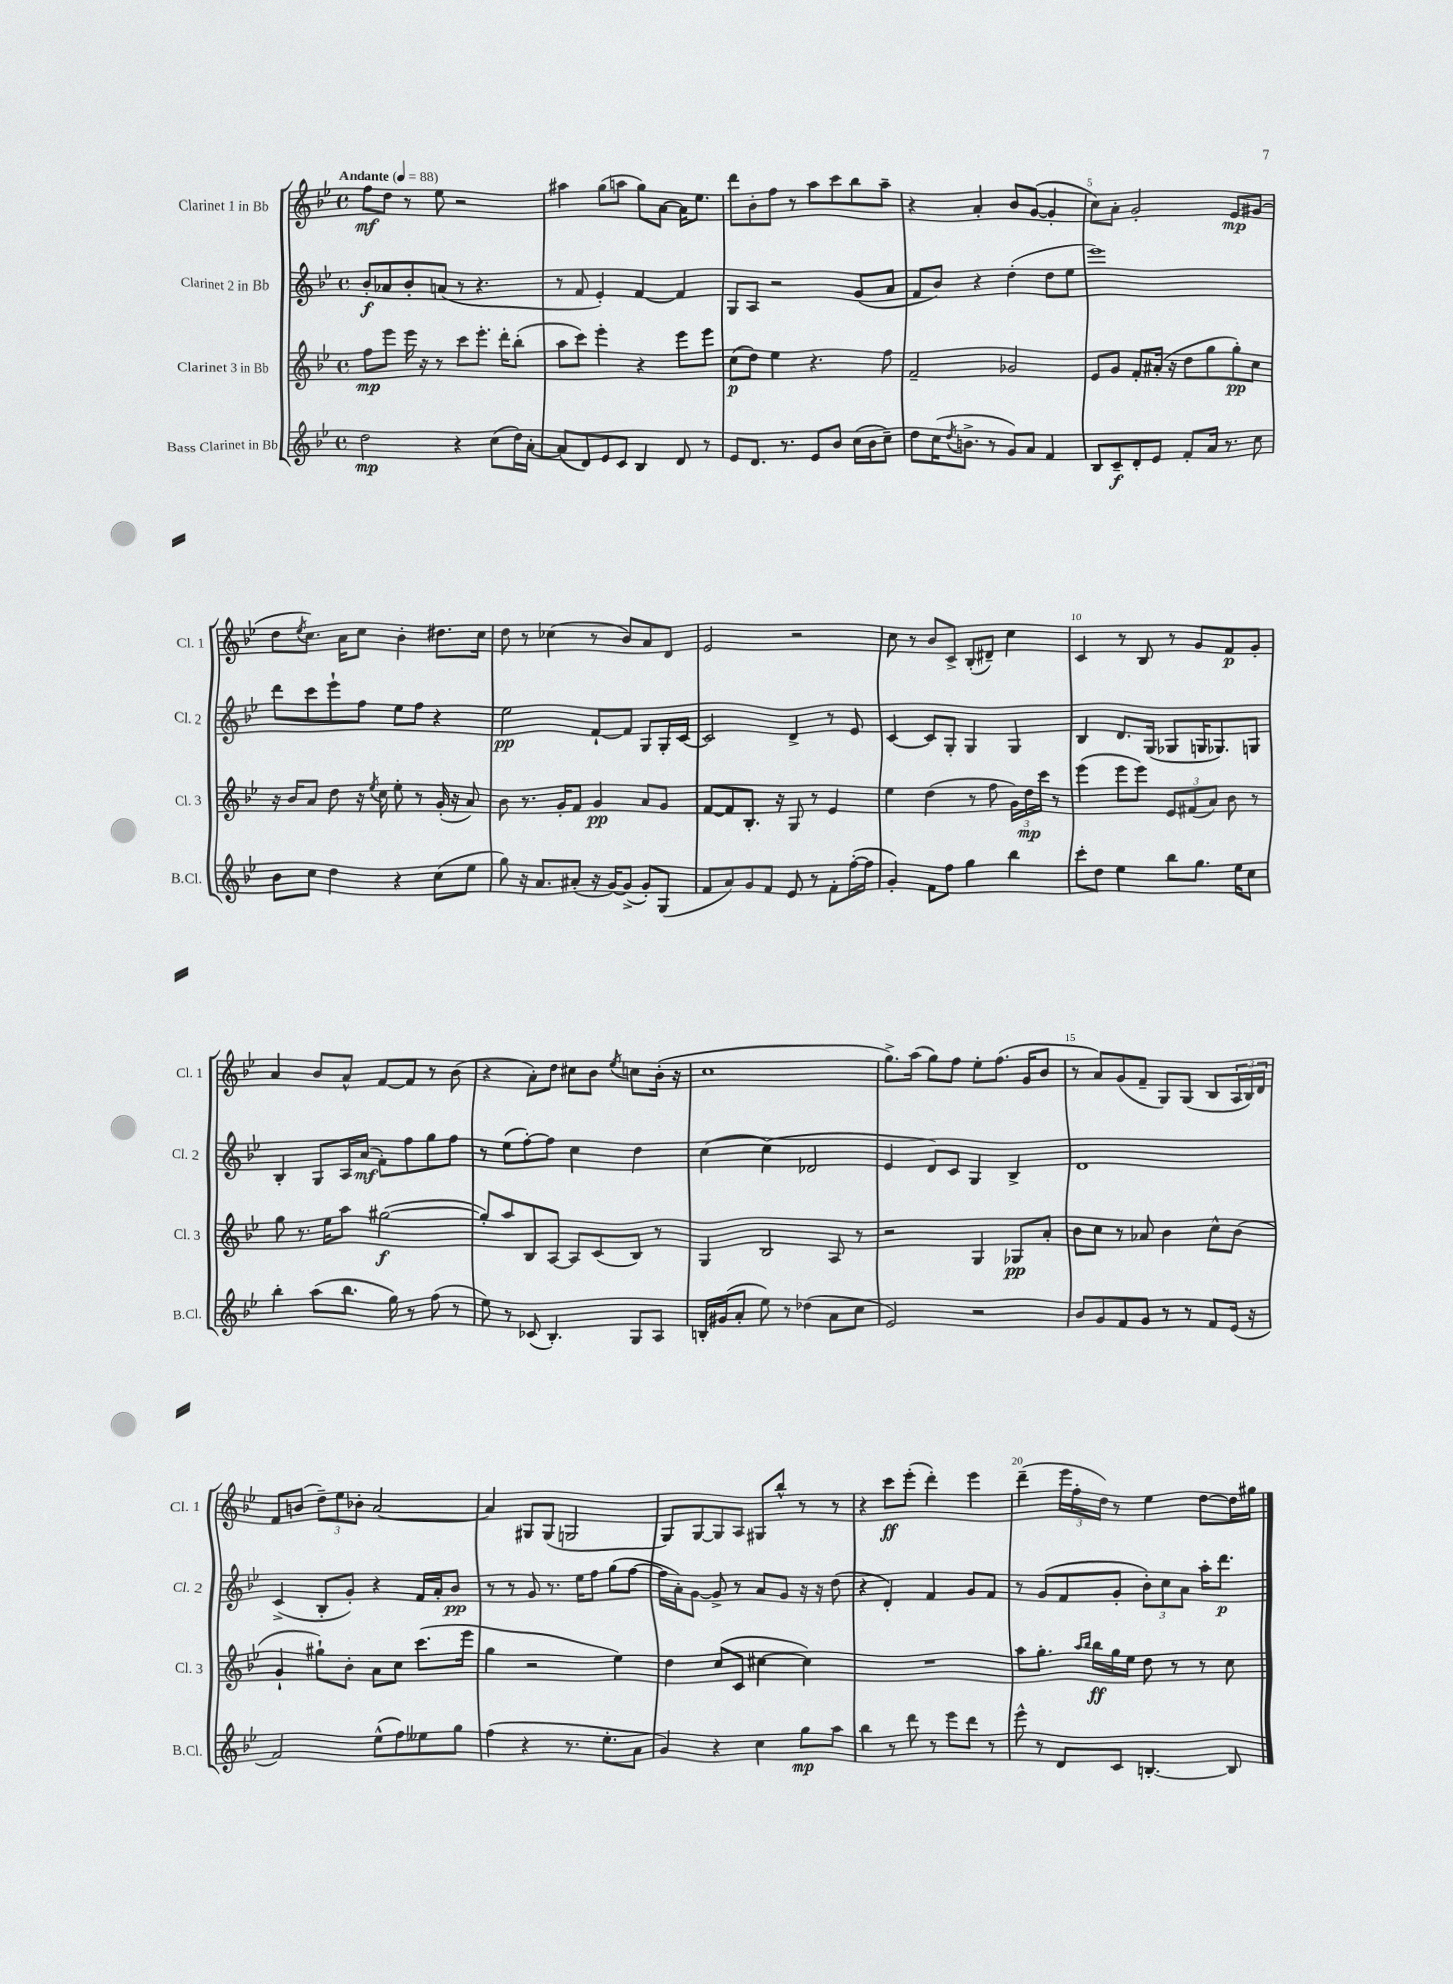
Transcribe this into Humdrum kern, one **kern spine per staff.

**kern	**kern	**kern	**kern
*staff4	*staff3	*staff2	*staff1
*clefG2	*clefG2	*clefG2	*clefG2
*k[b-e-]	*k[b-e-]	*k[b-e-]	*k[b-e-]
*M4/4	*M4/4	*M4/4	*M4/4
*met(c)	*met(c)	*met(c)	*met(c)
*MM88	*MM88	*MM88	*MM88
2dd	8ff	8b-'	8ff
.	8eee-	8a-	8dd
.	16eee-	8b-'	8r
.	16r	.	.
.	8r	(8a	8ee-
4r	8ccc	8r	2r
.	8.eee-'	4.r	.
(8cc	.	.	.
.	16ddd'	.	.
16dd)	(8bb-'	.	.
[16a'	.	.	.
=	=	=	=
(8a]	8aa	8r	4aa#
8d)	8ccc)	8f	.
8e-	4eee-'	4e-')	(8gg
8c	.	.	8aa
4B-	4r	[4f	8gg)
.	.	.	[8a
8d	8eee-	4f]	16a]
.	.	.	8.ee-
8r	8eee-	.	.
=	=	=	=
8e-	(8cc	8G	8ddd
8.d	8dd)	8A	8b-'
.	4ee-	2r	8ff
8.r	.	.	.
.	.	.	8r
8e-	4.r	.	8aa
8b-	.	.	8ccc
(16cc	.	(8g	8bb-
16b-	.	.	.
8cc~)	8ff	8a	8aa~
=	=	=	=
8dd	2f~	8f	4r
(16cc	.	8b-)	.
8qdd	.	.	.
8.b^	.	.	.
.	.	4r	4a'
8r	.	.	.
8g)	2g-	(4dd'	8b-
8a	.	.	([8g
4f	.	8dd	4g']
.	.	8ee-	.
=	=	=	=
8B-	8e-	1eee-)	8cc)
8c~	8g	.	8a'
8d'	8f'	.	2g'
8e-	(16a#'	.	.
.	16r	.	.
8f'	8dd	.	.
16a	8gg	.	.
8.r	.	.	.
.	8gg')	.	8e-
8cc	8cc	.	(8g#
=	=	=	=
8b-	16r	8ddd	8dd
.	16b-	.	.
.	.	.	8qee-
8cc	8a	8ccc	8.cc)
4dd	8dd	8eee-`	.
.	.	.	16a
.	16r	8ff	8cc
.	8qee-	.	.
.	16cc	.	.
4r	8ee-'	8ee-	4b-'
.	8r	8ff	.
(8cc	(16g'	4r	8.dd#
.	16r	.	.
8ee-	8a)	.	.
.	.	.	16cc
=	=	=	=
8gg)	8b-	2ee-	8dd
16r	8.r	.	8r
8.a	.	.	.
.	.	.	(4cc-
.	16g'	.	.
(8a#'	8f	.	.
16r	4g	[8f`	8r
[16g)	.	.	.
(8g^]	.	8f]	8b-)
8g')	8a	8G	8a
(8G	8g	16G'	8d
.	.	[16c	.
=	=	=	=
8f	[8f	2c]	2e-
8a)	8f]	.	.
8g	8.B-'	.	.
8f	.	.	.
.	16r	.	.
8e-	8G	4d^	2r
8r	8r	.	.
8f'	4e-	8r	.
([16ff'	.	8e-	.
16ff]	.	.	.
=	=	=	=
4g')	4ee-	[4c	8cc
.	.	.	8r
8f	(4dd	8c]	8b-
8ff	.	8G'	8c^
4gg	8r	4G	(8B-'
.	8ff	.	8d#~)
4bb-	24g)	4G	4cc
.	24dd	.	.
.	24ccc	.	.
.	8r	.	.
=	=	=	=
8ccc'	(4eee-	4B-	4c
8dd	.	.	.
4ee-	8eee-	8.d	8r
.	8eee-)	.	8B-
.	.	(16G	.
8bb-	12e-	8G-	8r
.	(12f#	.	.
8.gg	.	16G	8g
.	12a)	.	.
.	.	8.G-)	.
.	8b-	.	8f
16ee-	.	.	.
8cc	8r	8G	8g'
=	=	=	=
4bb-'	8gg	4B-'	4a
.	8.r	.	.
(8aa	.	8G	8b-
.	16ee-	.	.
8.bb-	8aa	16A	8a^^
.	.	(16a	.
.	([2gg#	8f')	[8f
16gg)	.	.	.
8r	.	8ff	8f]
(8ff	.	8gg	8r
8r	.	8ff	(8b-
=	=	=	=
8ee-)	8gg#'])	8r	4r
8r	8aa	(8ee-	.
(8c-	8B-	[8ff')	8a')
4.B-')	[8A	8ff]	8dd
.	8A]	4cc	8cc#
.	(8c	.	8b-
.	.	.	8qee-
8G	8B-)	4dd	8cc
8A	8r	.	(16b-'
.	.	.	16r
=	=	=	=
16B'	4G	[4cc	1cc
(16g#	.	.	.
8a'	.	.	.
8ee-)	2B-	(4cc]	.
8r	.	.	.
(4dd-	.	2d-	.
8a	8A	.	.
8cc	8r	.	.
=	=	=	=
2e-)	2r	4e-	8.gg^)
.	.	.	(16aa
.	.	8d)	8gg)
.	.	8c	8ff
2r	4G	4G	8ee-'
.	.	.	(8.ff
.	8G-	4B-^	.
.	.	.	16g
.	8a'	.	8b-
=	=	=	=
8b-	8b-	1d	8r
8g	8cc	.	8a)
8f	8r	.	(8g
8g	8a-	.	8f~
8r	4b-	.	8G)
8r	.	.	(8G
8f	8cc^^	.	8B-
(16e-	(8b-	.	24A
.	.	.	24B-)
16r	.	.	.
.	.	.	24d
=	=	=	=
2f)	4g`	(4c^	8f
.	.	.	(8b
.	8gg#`)	8B-'	12dd~)
.	.	.	12ee-
.	8b-'	8g')	.
.	.	.	12b-'
(8ee-^^	8a	4r	[2a
8ff)	8cc	.	.
8ee--	(8.ccc	16f	.
.	.	16a'	.
8gg	.	8b-	.
.	16eee-	.	.
=	=	=	=
(4ff	4gg	8r	4a]
.	.	8r	.
4r	2r	8g	8G#
.	.	8.r	(8G#
8.r	.	.	2G
.	.	16ee-	.
.	.	8ff	.
8.ee-'	.	.	.
.	4ee-)	(8gg	.
8a	.	[8ff	.
=	=	=	=
4g)	4dd	16ff]	8G)
.	.	16a')	.
.	.	[8g	[8G
4r	(8cc	8g^]	8G]
.	8c	8r	8A
4cc	[4cc#	8a	8G#
.	.	8g	8bb-^^
8gg	4cc#])	16r	8r
.	.	16r	.
8aa	.	(8dd	8r
=	=	=	=
4bb-	1r	4r	4r
8r	.	4d')	8ccc
8ddd	.	.	(8eee-'
8r	.	4f	4ddd')
8eee-	.	.	.
8ddd	.	8g	4eee-
8r	.	8f	.
=	=	=	=
8eee-^^	8aa	8r	(4ddd~
8r	8.gg'	(8g	.
8d	.	8f	24eee-
.	.	.	24ff'
.	16qqaa	.	.
.	16qqbb-	.	.
.	16bb-	.	.
.	.	.	24dd)
8c	16gg	8g'	8r
.	16ee-	.	.
[4.B'	8dd	12b-')	4ee-
.	.	12cc	.
.	8r	.	.
.	.	12a	.
.	8r	16aa'	[8dd
.	.	8.ddd	.
8B]	8cc	.	16dd]
.	.	.	16gg#
==	==	==	==
*-	*-	*-	*-
